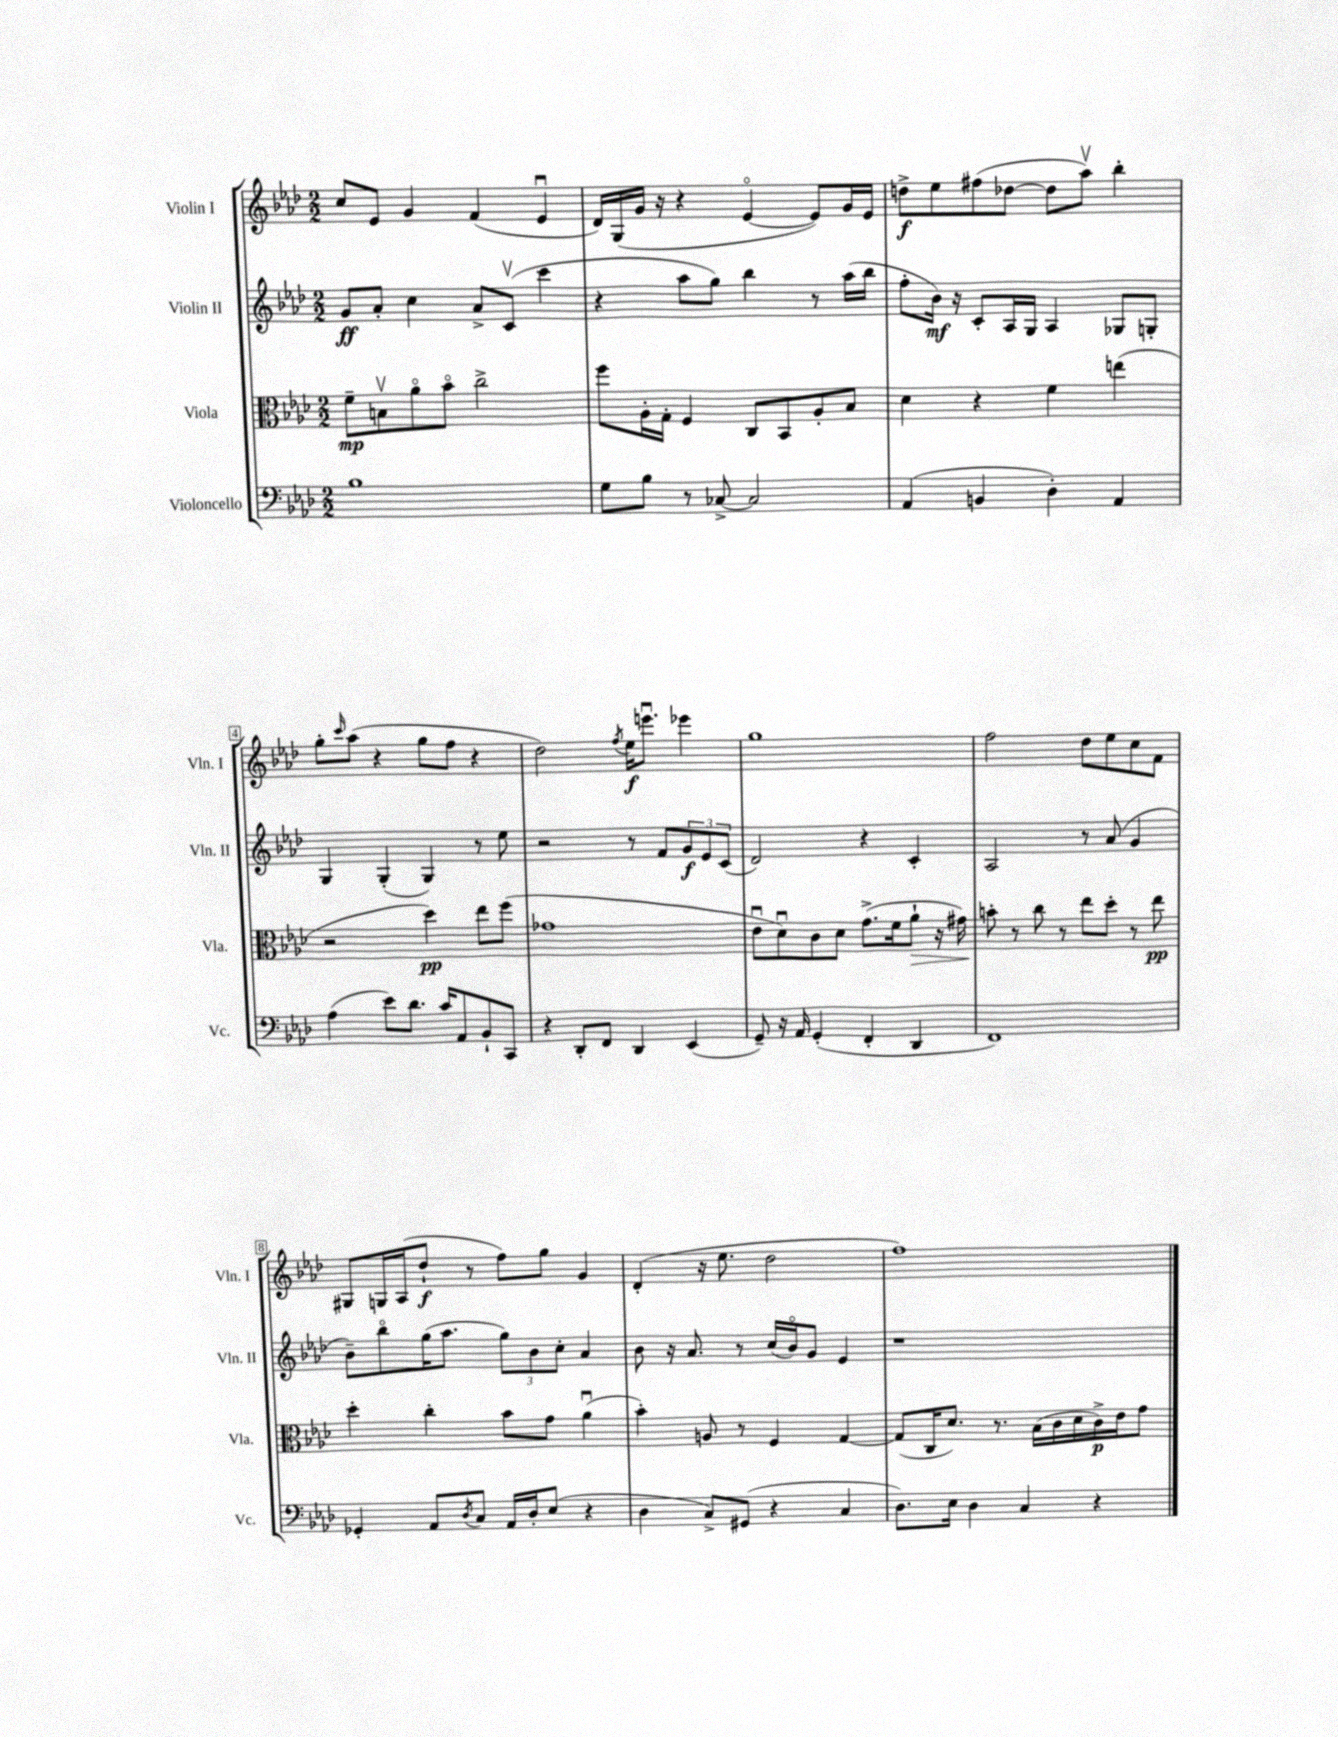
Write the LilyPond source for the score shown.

<<
\new StaffGroup <<
\new Staff = "s0" \with { instrumentName = "Violin I" shortInstrumentName = "Vln. I" } {
    \clef treble \key aes \major \numericTimeSignature \time 2/2
    c''8 ees'8 g'4 f'4( ees'4\downbow |
    des'16) g16( g'16 r16 r4 ees'4~\flageolet ees'8) g'16 ees'16 |
    d''8->\f ees''8 fis''8( des''8~ des''8 aes''8\upbow) bes''4-. |
    g''8-. \grace { c'''16 } aes''8( r4 g''8 f''8 r4 |
    des''2) \acciaccatura { f''8 } ees''16\f e'''8.\downbow ees'''4 |
    g''1 |
    f''2 des''8 ees''8 c''8 f'8 |
    gis8 g16 aes16( des''8-!\f r8 f''8) g''8 g'4 |
    des'4-.( r16 ees''8. des''2 |
    f''1) \bar "|." |
}
\new Staff = "s1" \with { instrumentName = "Violin II" shortInstrumentName = "Vln. II" } {
    \clef treble \key aes \major \numericTimeSignature \time 2/2
    g'8\ff aes'8-. c''4 aes'8-> c'8\upbow( c'''4 |
    r4 aes''8 g''8) bes''4 r8 aes''16( bes''16 |
    f''8-. bes'16\mf) r16 c'8-. aes16 g16 aes4 ges8 g8-. |
    g4 g4-.( g4) r8 ees''8 |
    r2 r8 f'8 \tuplet 3/2 { g'8\f ees'8 c'8( } |
    des'2) r4 c'4-. |
    aes2 r8 aes'8( g'4 |
    bes'8--) bes''8\flageolet g''16( aes''8. \tuplet 3/2 { g''8) bes'8 c''8-. } aes'4 |
    bes'8 r16 aes'8. r8 c''16( bes'16\flageolet) g'8 ees'4 |
    r1 \bar "|." |
}
\new Staff = "s2" \with { instrumentName = "Viola" shortInstrumentName = "Vla." } {
    \clef alto \key aes \major \numericTimeSignature \time 2/2
    f'8--\mp b8\upbow aes'8\flageolet bes'8\flageolet c''2-> |
    f''8 aes16-. g16-. f4 c8 bes,8 aes8-. bes8 |
    des'4 r4 f'4 e''4( |
    r2 des''4\pp) ees''8 f''8( |
    ges'1 |
    ees'8\downbow des'8\downbow) c'8 des'8 g'8.->( f'16 aes'8-!\> r16 gis'16) |
    b'8-.\! r8 c''8 r8 ees''8 des''8-. r8 ees''8\pp |
    des''4-. c''4-. bes'8 g'8 aes'4\downbow( |
    bes'4-.) a8 r8 f4 g4~ |
    g8( c16 des'8.) r8. bes16( c'16 des'16 c'16->\p) ees'16 g'8 \bar "|." |
}
\new Staff = "s3" \with { instrumentName = "Violoncello" shortInstrumentName = "Vc." } {
    \clef bass \key aes \major \numericTimeSignature \time 2/2
    bes1 |
    g8 bes8 r8 ces8~-> ces2 |
    aes,4( b,4 des4-.) aes,4 |
    aes4( ees'8) des'8. c'16 aes,8 bes,8-! c,8 |
    r4 des,8-. f,8 des,4 ees,4( |
    g,8--) r16 aes,16 g,4-.( f,4-. des,4 |
    f,1) |
    ges,4-. aes,8 \acciaccatura { des8 } c8 aes,16 des16-. ees8( r4 |
    des4 c8->) gis,8( r4 c4 |
    des8.) ees16 des4 c4 r4 \bar "|." |
}
>>
>>
\layout { \context { \Score \override BarNumber.stencil = #(make-stencil-boxer 0.1 0.3 ly:text-interface::print) } }
